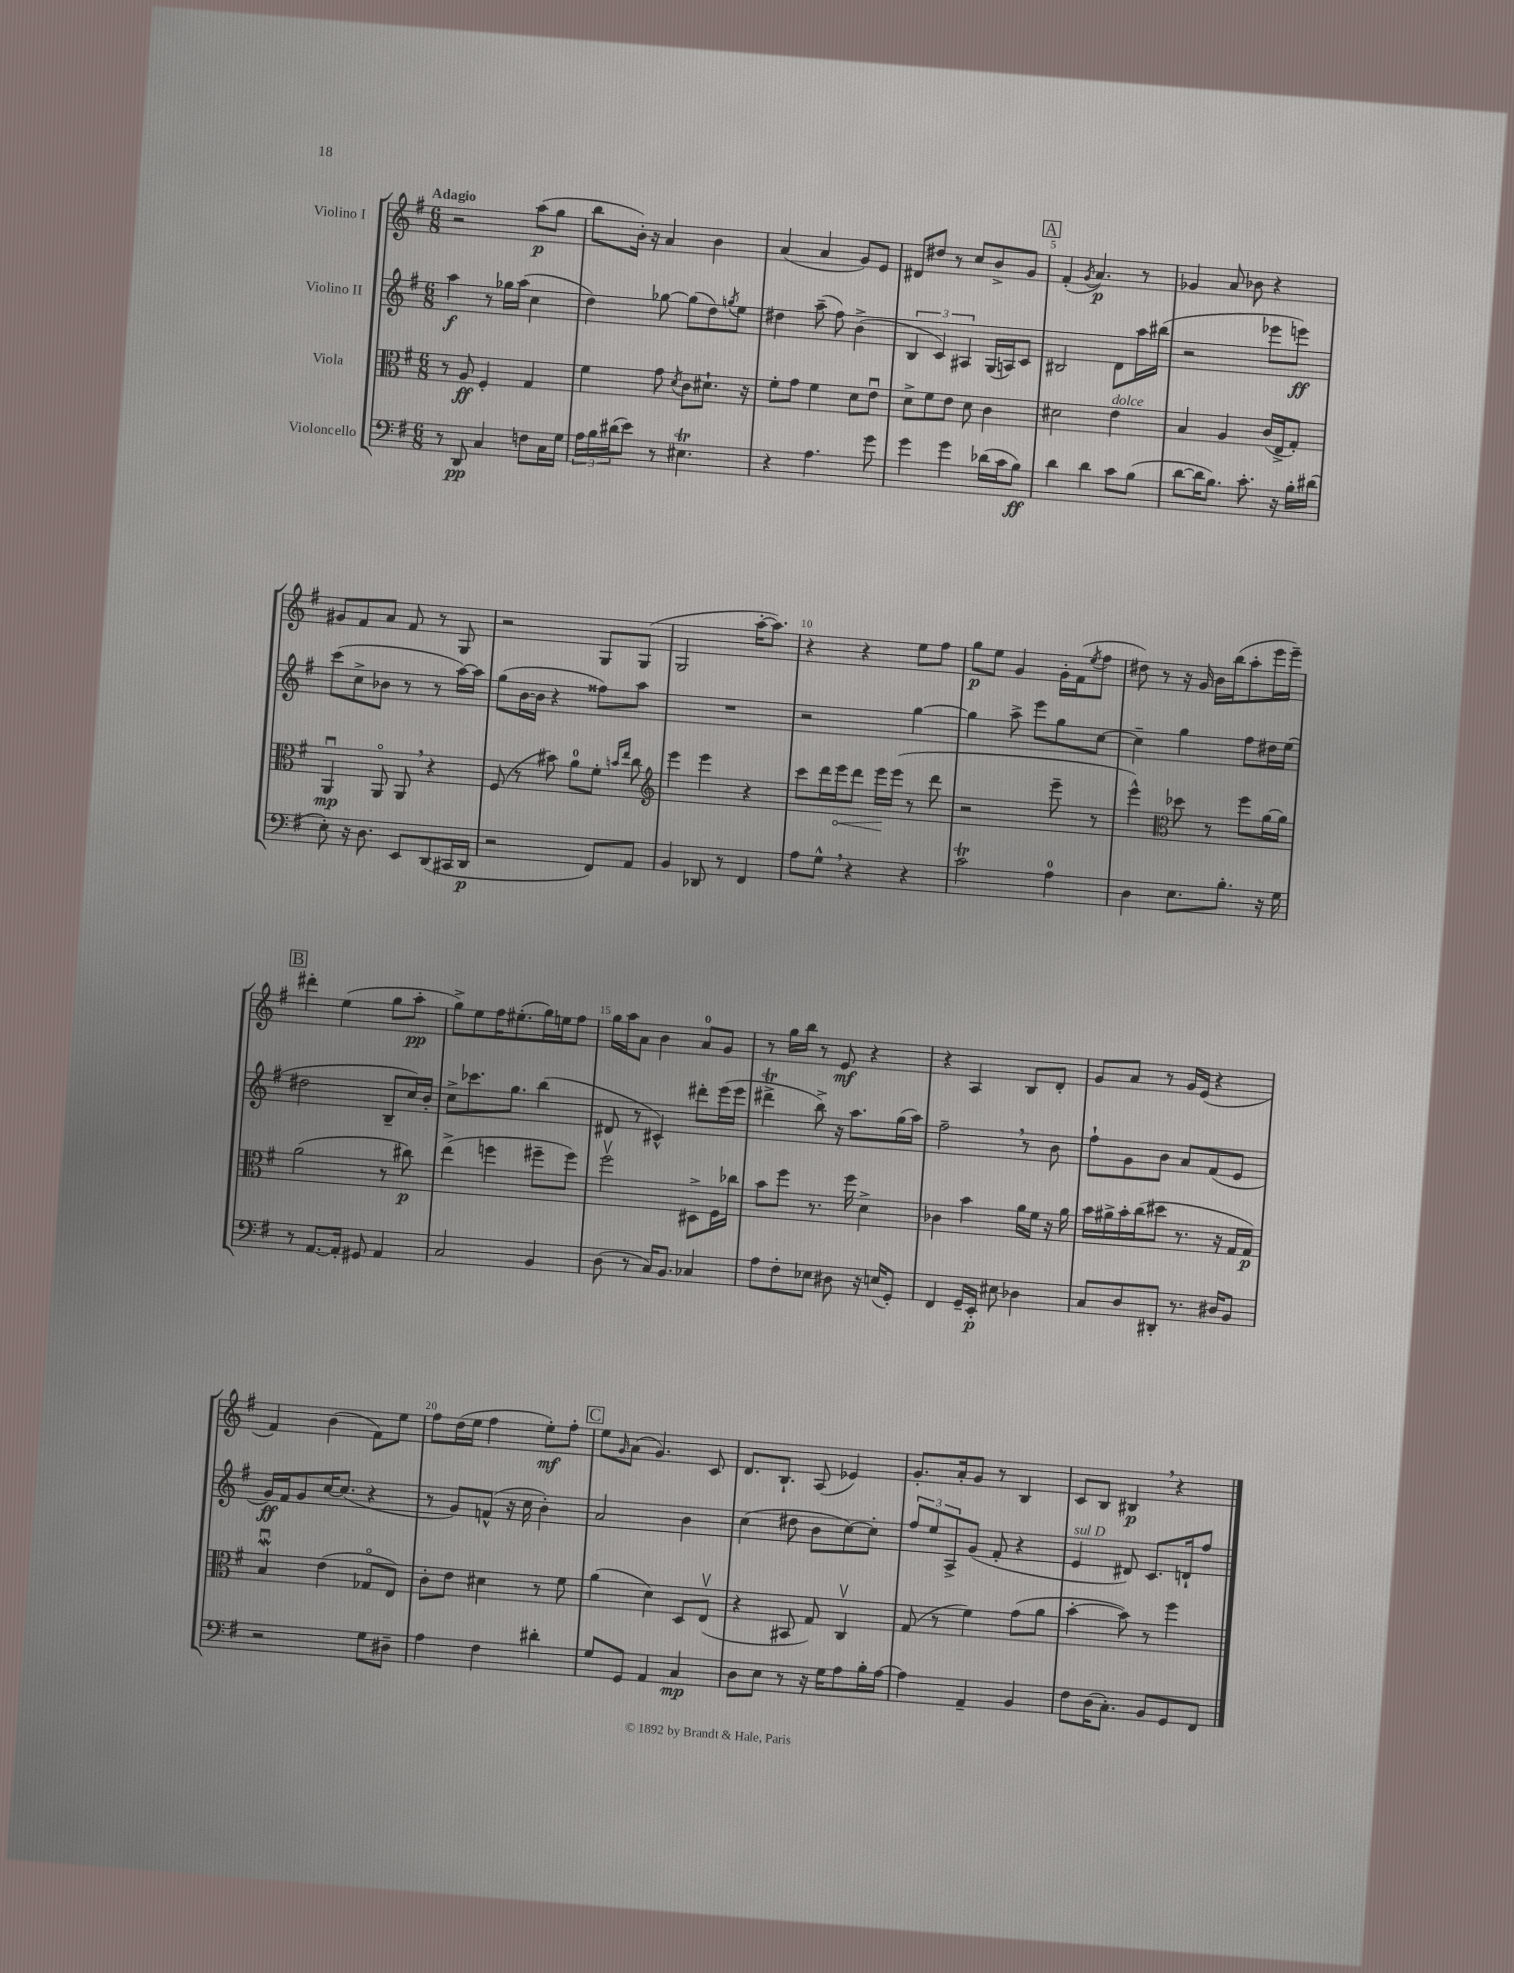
<<
\new StaffGroup <<
\new Staff = "s0" \with { instrumentName = "Violino I" } {
    \clef treble \key g \major \numericTimeSignature \time 6/8 \tempo "Adagio"
    r2 a''8\p( g''8 |
    b''8 b'16-.) r16 a'4 b'4 |
    a'4( a'4 g'8) e'8 |
    dis'8 dis''8 r8 c''8 b'8-> g'8 |
    \mark \markup { \box "A" } fis'4-.( \acciaccatura { g'8 } a'4.\p) r8 |
    ges'4 a'8 bes'8 r4 |
    gis'8 fis'8 a'8 fis'8 r8 g8 |
    r2 g8 g8( |
    g2 a''16~-. a''8.) |
    r4 r4 e''8 fis''8 |
    g''8\p e''8 g'4 g'16-. fis'16( \acciaccatura { e''8 } fis''8 |
    dis''8) r8 r16 g'16 b'16 b''16( a''8-. e'''16 e'''16--) |
    \mark \markup { \box "B" } dis'''4-. e''4( g''8 a''8-.\pp |
    g''8->) e''8 fis''16 eis''8.-.( g''16) e''16 fis''8 |
    g''16 a''16 a'8 b'4 a'8-0 g'8 |
    r8 g''16 b''16 r8 e'8\mf r4 |
    r4 a4 b8 d'8-. |
    g'8 a'8 r8 g'16 e'16( r4 |
    fis'4) b'4( fis'8) e''8 |
    fis''8 d''16( e''16 fis''4 e''8-.\mf) fis''8-. |
    \mark \markup { \box "C" } e''8 \grace { g'16 } a'8( g'4.) c'8 |
    d'8. b8.-! a8( ees'4) |
    g'8.-. a'16-. g'8 r8 b4 |
    c'8 b8 bis4\p \breathe r4 \bar "|." |
}
\new Staff = "s1" \with { instrumentName = "Violino II" } {
    \clef treble \key g \major \numericTimeSignature \time 6/8
    a''4\f r8 ges''16 a''16( c''4 |
    d''4) ges''8~ ges''8( d''8) \acciaccatura { g''8 } e''8 |
    dis''4 a''8--( fis''8) b'4->( |
    \tuplet 3/2 { b4 c'4) ais4 } g16( a16) c'8 |
    \mark \markup { \box "A" } bis2 d'8 a''16 bis''16( |
    r2 ees'''8 e'''8\ff) |
    c'''8( c''8-> bes'8 r8 r8 a''16~) a''16 |
    g''8( b'16~ b'16 r4 fisis''8) a''8 |
    R2. |
    r2 g''4~ |
    g''4 a''8-> e'''8 g''8 c''8~ |
    c''4-- g''4 fis''8 dis''16 e''16( |
    \mark \markup { \box "B" } dis''2 b8-- c''16) b'16-. |
    c''8-> ces'''8. g''8. b''4( |
    dis'8 r8 cis'4-^) dis'''8-. e'''16( e'''16 |
    dis'''4->\trill b''8->) r16 a''8. g''16( a''16) |
    fis''2-- \breathe r8 b'8 |
    fis''8-! g'8 b'8 a'8 fis'8( e'8 |
    g'16\ff) fis'16 g'8 c''16~ c''8.( r4 |
    r8 g'8) f'8-^( r16 c''16 b'4-.) |
    \mark \markup { \box "C" } a'2 b'4 |
    c''4( dis''8 b'8 c''8~) c''8-. |
    \tuplet 3/2 { fis''8 e''8 a8-> } g'8( fis'8-. r4 |
    e'4^\markup { \italic "sul D" } dis'8) c'8. d'16-! fis''8 \bar "|." |
}
\new Staff = "s2" \with { instrumentName = "Viola" } {
    \clef alto \key g \major \numericTimeSignature \time 6/8
    r8 a8\ff fis4-. g4 |
    fis'4 g'8 \acciaccatura { d'8 } c'8 dis'8.-! r16 |
    fis'8-. g'8 fis'4 d'8 e'8\downbow |
    d'8-> fis'8 e'8 d'8 c'4 |
    \mark \markup { \box "A" } dis'2 e'4^\markup { \italic "dolce" } |
    b4 a4 c'16( e16-> g8-.) |
    a,4\downbow\mp a,8\flageolet a,8 \breathe r4 |
    fis8( r8 bis'8) a'8-0 fis'8-. \grace { b'16 e''16 } c''8 |
    \clef treble e'''4 e'''4 r4 |
    c'''8 d'''16 \once \override Hairpin.circled-tip = ##t e'''16\< d'''8 e'''16\! e'''16( r8 d'''8 |
    r2 e'''8-- r8 |
    e'''4-^) \clef alto des''8 r8 fis''8 a'16~ a'16 |
    \mark \markup { \box "B" } a'2( r8 cis''8\p) |
    e''4->( f''4 fis''8-- fis''8) |
    fis''2\upbow dis8-> fis16 ces''16 |
    b'8 fis''8 r8. fis''16 d'4-> |
    ces'4 b'4 a'16 fis'16 r16 a'16 |
    b'16 ais'16-> b'16-. c''16( dis''8 r8. r16 g16 g16\p) |
    b4\downbow\mordent e'4( ges8\flageolet e8) |
    c'8-. e'8 dis'4 r8 fis'8 |
    \mark \markup { \box "C" } a'4( d'4) d8 e8\upbow( |
    r4 bis,8 g8) c4\upbow |
    g8( r8 fis'4) g'8( a'8 |
    b'4~-. b'8) r8 fis''4 \bar "|." |
}
\new Staff = "s3" \with { instrumentName = "Violoncello" } {
    \clef bass \key g \major \numericTimeSignature \time 6/8
    r8 d,8\pp c4 f8 c16 g16 |
    \tuplet 3/2 { a16 b16 dis'16( } e'8) r8 eis4.\trill |
    r4 a4. g'8 |
    g'4 g'4 des'16( c'16 b8\ff) |
    \mark \markup { \box "A" } d'4 d'4 c'8 b8( |
    d'8~ d'16 b8.) c'8.-. r16 b16-. dis'16( |
    e8-.) r16 d8. e,8 d,8( cis,16 d,16\p |
    r2 fis,8) a,8 |
    b,4 des,8 r8 fis,4 |
    a8 g8-^ \breathe r4 r4 |
    c'2\trill a4-0 |
    d4 e8. b8.-. r16 g16 |
    \mark \markup { \box "B" } r8 a,8.~ a,16-. gis,8 a,4 |
    c2 b,4 |
    d8( r8 c16) b,8. ces4 |
    a8 fis8-. ees8 dis8 r16 e16( g,8-.) |
    fis,4 g,16-- e,16-.\p eis8 des4 |
    c8 d8 dis,8-. r8. dis16 b,8 |
    r2 g8 dis8-- |
    a4 fis4 dis'4-. |
    \mark \markup { \box "C" } g8 g,8 a,4 c4\mp |
    d8 e8 r8 r16 g16 a8 b16-. a16~ |
    a4 a,4-- b,4 |
    fis8 d16( c8.-.) b,8 g,8 fis,8 \bar "|." |
}
>>
>>
\layout { \context { \Score \override BarNumber.break-visibility = ##(#f #t #t) barNumberVisibility = #(every-nth-bar-number-visible 5) } }
